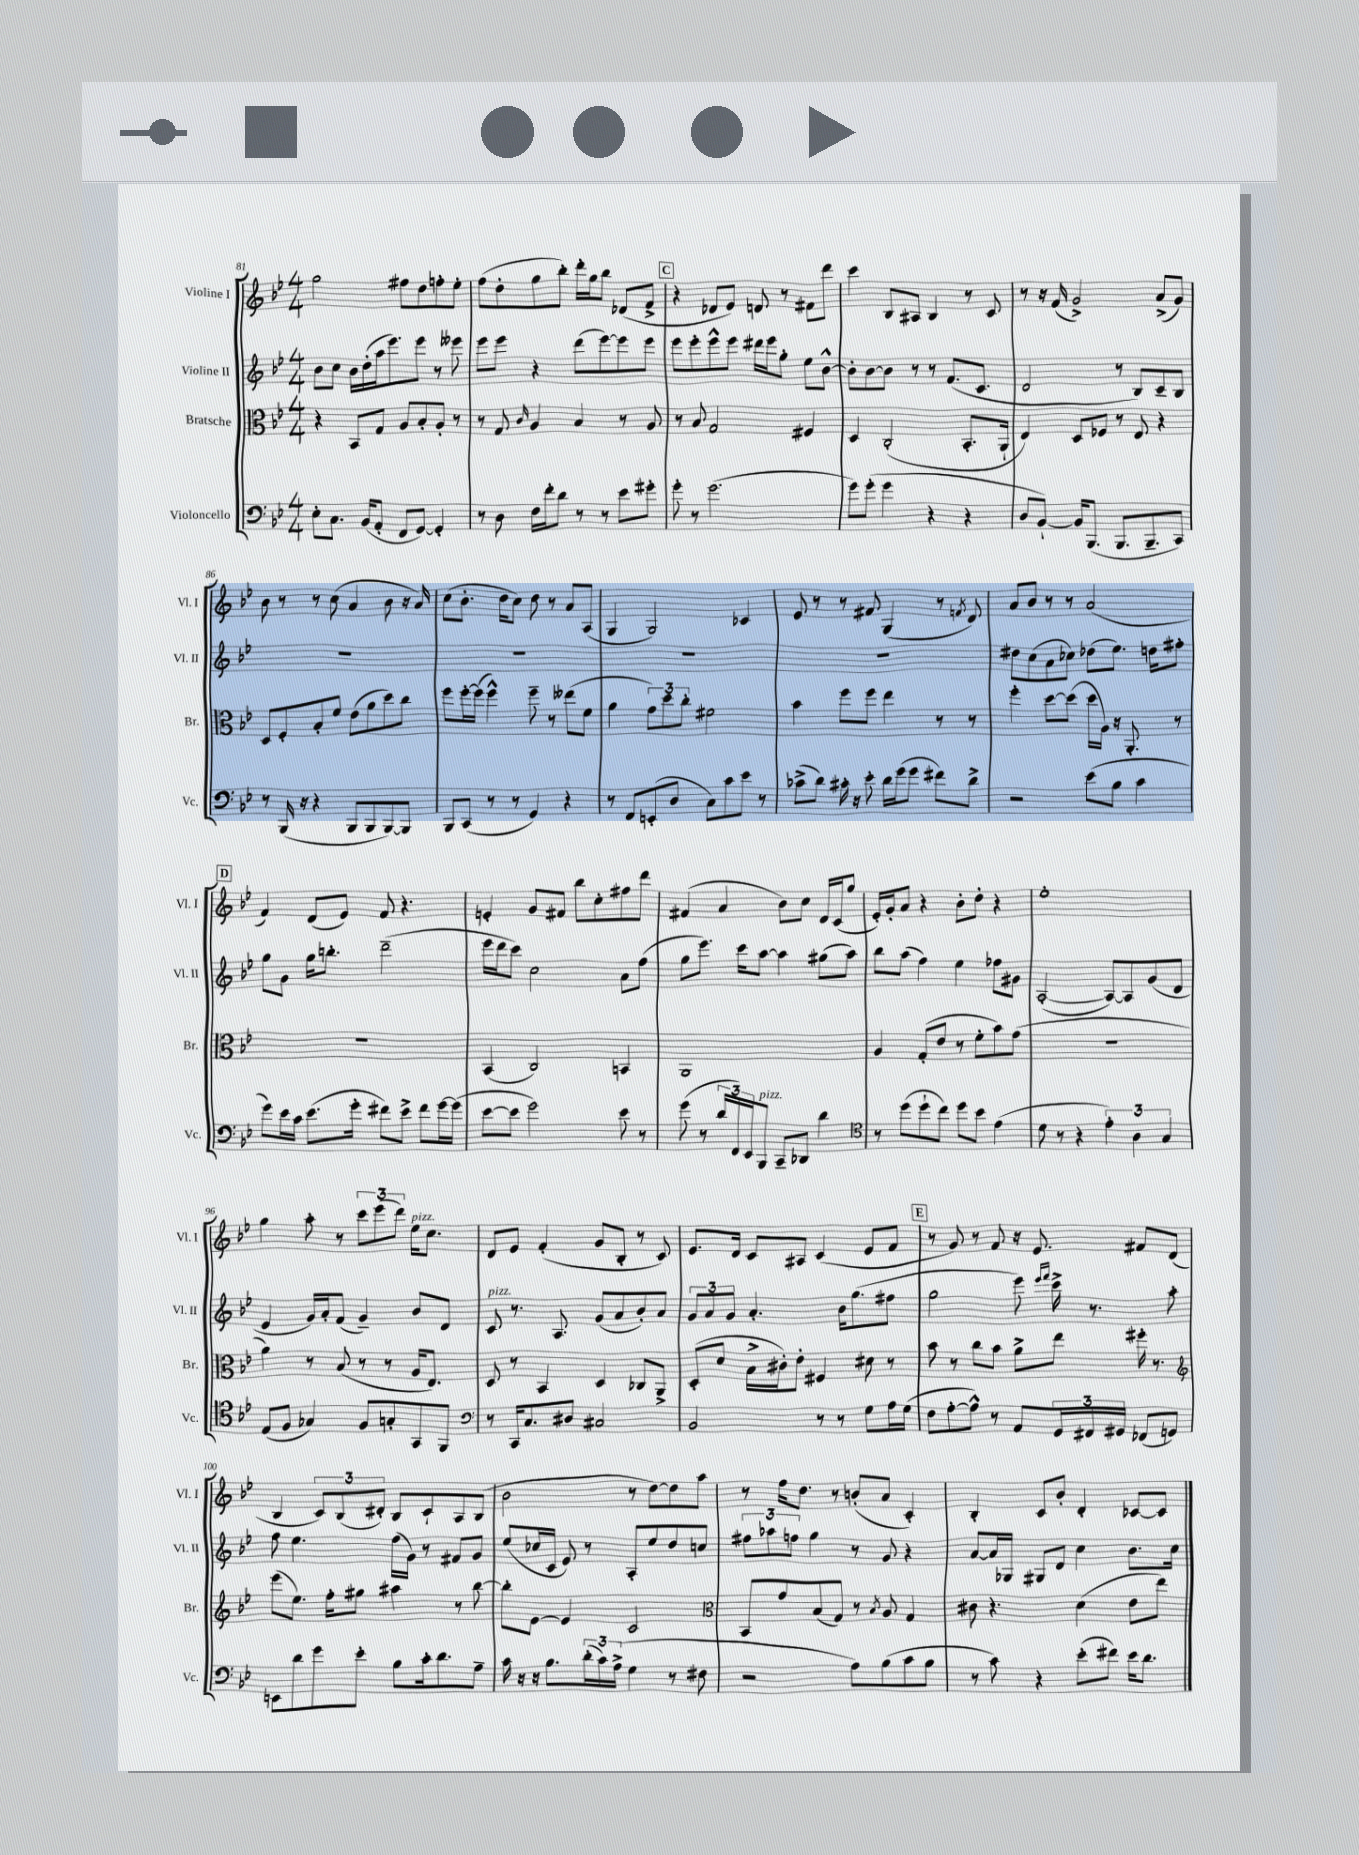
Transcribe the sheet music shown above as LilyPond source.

<<
\new StaffGroup <<
\new Staff = "s0" \with { instrumentName = "Violine I" shortInstrumentName = "Vl. I" } {
    \clef treble \key bes \major \numericTimeSignature \time 4/4
    g''2 fis''8 d''8 f''8-. ees''8-. |
    f''8( d''8-. g''8 bes''8-.) d'''16-. g''16 bes''8 des'8( f'8-> |
    \mark \markup { \box "C" } r4 des'8 ees'8) d'8 r8 fis'8 d'''8 |
    c'''4 bes8 ais8 bes4 r8 c'8 |
    r8 r16 f'16( g'2->) a'8->( g'8) |
    bes'8 r8 r8 c''8( a'4 bes'8 r16 a'16) |
    c''8( bes'8.-. d''16 c''8) d''8 r8 a'8 a8( |
    g4 g2) ces'4 |
    ees'8 r8 r8 fis'8 g4( r8 \acciaccatura { f'8 } d'8) |
    a'8 bes'8 r8 r8 a'2( |
    \mark \markup { \box "D" } f'4) d'8( ees'8) f'8 r4. |
    e'4-. g'8 fis'8 bes''8 c''8-. fis''8 d'''8 |
    fis'4( a'4 bes'8) c''8 d'16 c'16( g''8 |
    ees'16-.) g'16-. a'8 r4 bes'8-. d''8-. r4 |
    ees''1-. |
    g''4 a''8-. r8 \tuplet 3/2 { c'''8 ees'''8( d'''8) } ees''16^\markup { \italic "pizz." } c''8. |
    d'8 ees'8 f'4-.( g'8 bes8-. r8 c'8) |
    ees'8. d'16 c'8 ais8 c'4( ees'8 f'8 |
    \mark \markup { \box "E" } r8 g'8) r8 f'8 r16 ees'8. fis'8 d'8( |
    bes4 \tuplet 3/2 { c'8) bes8( dis'8-.) } bes8 c'8-! a8 bes8( |
    bes'2 r8 d''8~) d''8 a''8 |
    r8 f''16 d''8. r8 b'8-.( a'8 c'4-.) |
    bes4-. c'8 bes'8-. d'4-. ces'8~ ces'8 \bar "|." |
}
\new Staff = "s1" \with { instrumentName = "Violine II" shortInstrumentName = "Vl. II" } {
    \clef treble \key bes \major \numericTimeSignature \time 4/4
    bes'8 c''8 bes'16 d''16-.( a''16 ees'''8.) ees'''8 r8 eeses'''8 |
    ees'''8 ees'''8 r4 d'''8( ees'''8~) ees'''8 ees'''8 |
    \mark \markup { \box "C" } ees'''8 ees'''8-. ees'''8-^ ees'''8 dis'''16 ees'''16 g''8-. ees''8 bes'8~-^ |
    bes'8-. bes'8~ bes'8 r8 r8 f'8.( c'8. |
    d'2 r8 bes8) c'8-- bes8 |
    R1 |
    R1 |
    R1 |
    R1 |
    dis''8 c''8( a'8 ces''8) des''8( ees''8.) d''16 fis''8-. |
    \mark \markup { \box "D" } g''8 g'8 g''16 b''8.-. d'''2--( |
    ees'''16 d'''16 c'''8) c''2 a'8 f''8( |
    g''8 ees'''8.) c'''16 a''8~ a''4 gis''8( a''8) |
    bes''8 a''8( f''4) ees''4 fes''8 gis'8 |
    a2~-.( a8~) a8 g'8( d'8 |
    ees'4 g'16) a'16-. f'8( g'4--) bes'8 d'8 |
    c'8^\markup { \italic "pizz." } r8. a8. g'8( a'8 bes'8-.) a'8 |
    \tuplet 3/2 { g'8 a'8 g'8 } a'4.-. bes'16 g''8.( fis''8 |
    \mark \markup { \box "E" } g''2 ees'''8) \grace { ees'''16 f'''16 } c'''16-> r8. a''8-. |
    f''8 ees''4. f''16( g'16) r8 fis'8 g'8 |
    ees''8( ces''16 c'16 ees'8) r8 a8-. ees''8 d''8 c''8 |
    \tuplet 3/2 { fis''8 aes''8 f''8 } g''4 r8 g'8 r4 |
    a'8~ a'16 ges16 gis8 d'8 c''4 bes'8. c''16 \bar "|." |
}
\new Staff = "s2" \with { instrumentName = "Bratsche" shortInstrumentName = "Br." } {
    \clef alto \key bes \major \numericTimeSignature \time 4/4
    r4 bes,8 g8 a8 bes8-. a8-. r8 |
    r8 g8 \grace { c'16 } a4 bes4 r8 a8 |
    \mark \markup { \box "C" } r8 bes8 g2 fis4 |
    d4 c2-.( bes,8.-. a,16-! |
    ees4) d8 fes8 r8 ees8 r4 |
    d8 f8-. bes8-. f'8 ees'8( a'8 d''8) c''8 |
    f''8 f''16~-. f''16( f''4-^) f''8-- r8 eeses''8( f'8 |
    a'4 \tuplet 3/2 { g'8) d''8 c''8-. } fis'2 |
    bes'4 f''8 f''8 ees''4 r8 r8 |
    f''4-. d''8~ d''8( d''16 a16) r16 a,8.-. r8 |
    \mark \markup { \box "D" } R1 |
    bes,4( c2) b,4 |
    a,1 |
    a4 g8-.( ees'8 r8 f'8-. bes'8) g'8( |
    R1 |
    a'4) r8 bes8( r8 r8 a16 ees8.) |
    d8 r8 bes,4 d4 ces8 a,8-> |
    d8-.( d'8 bes16-> cis'16-.) ees'8-. fis4 dis'8 r8 |
    \mark \markup { \box "E" } bes'8 r8 c''8 bes'8 a'8-> ees''8 fis''16-. r8. |
    \clef treble ees'''8( ees''8.) f''16-. gis''8 ais''4 r8 bes''8~ |
    bes''8-. ees'8~ ees'4 c'2 |
    \clef alto bes,8 g'8 bes8( g8) r8 \acciaccatura { bes8 } a8 g4 |
    cis'8 r4. d'4( ees'8 ees''8) \bar "|." |
}
\new Staff = "s3" \with { instrumentName = "Violoncello" shortInstrumentName = "Vc." } {
    \clef bass \key bes \major \numericTimeSignature \time 4/4
    ees8-. c8. bes,16( a,8-. f,8 g,8~) g,4-. |
    r8 d8 f16 f'16-. d'8 r8 r8 ees'8 gis'8-. |
    \mark \markup { \box "C" } g'8-. r8 g'2.( |
    g'8) g'8-.( g'4 r4 r4 |
    d8 bes,8~-!) bes,16 bes,,8.( bes,,8. bes,,8.-- c,8) |
    r8 bes,,16( r16 r4 bes,,8 bes,,8 bes,,8~) bes,,8 |
    bes,,8 c,8( r8 r8 g,4) r4 |
    r8 f,8 e,8-.( d8 c8) c'8 ees'8 r8 |
    ces'8->( d'8) cis'16-. r16 ees'8-. d'16 g'16( g'8 fis'8) d'8-> |
    r2 ees'8( bes8 c'4 |
    \mark \markup { \box "D" } g'8) ees'16 c'16 ees'8.( g'16-. fis'8) ees'8-> fis'8 g'16~ g'16( |
    ees'8~ ees'8 g'2) ees'8 r8 |
    g'8( r8 \tuplet 3/2 { d'16 f,16) ees,16 } bes,,8^\markup { \italic "pizz." } c,8-- des,8 d'4 |
    \clef tenor r8 d''8( d''8-! c''8) d''8 bes'8 ees'4( |
    d'8 r8 r4 \tuplet 3/2 { ees'4-.) a4 g4 } |
    ees8( f8 ges4) f8 g8-. g,8 f,8 |
    \clef bass r8 c,16 c8. dis8 cis2 |
    bes,2 r8 r8 g8 a16 g16( |
    \mark \markup { \box "E" } f8 a8~-. a8-^) r8 a,8 \tuplet 3/2 { g,16 fis,16 gis,16 } fes,8( g,8) |
    e,8 d'8 g'8 ees'8-. bes8 c'16-. d'8. a8-- |
    c'16 r16 r16 bes8. \tuplet 3/2 { d'16-.( c'16) a16->( } g4 r8 fis8 |
    r2 a8) bes8( c'8 bes8 |
    r8 c'8) r4 ees'8-.( fis'8) ees'16 d'8. \bar "|." |
}
>>
>>
\layout { \context { \Score currentBarNumber = #81 } }
